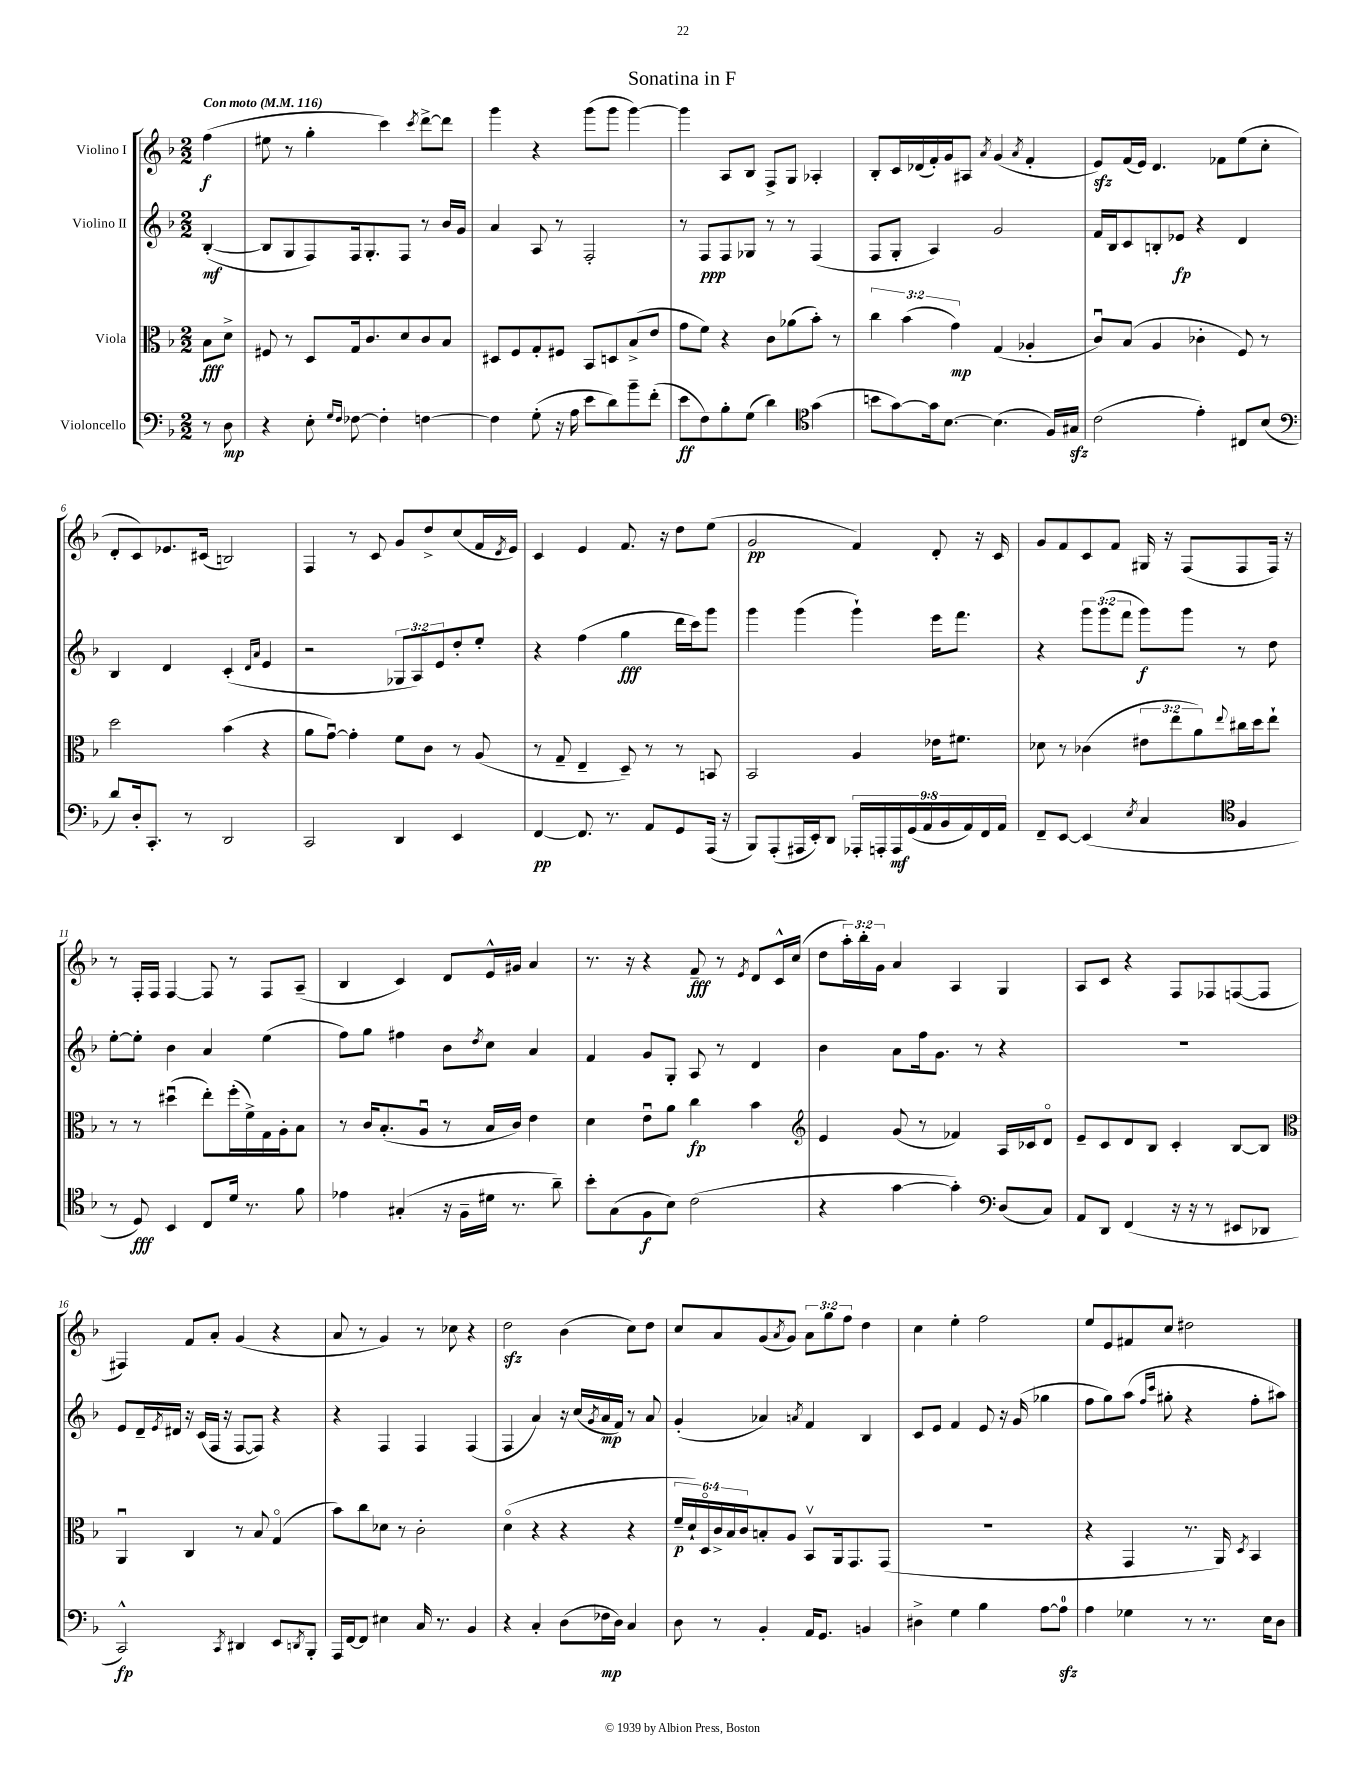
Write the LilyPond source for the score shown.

\header { title = "Sonatina in F" }
<<
\new StaffGroup <<
\new Staff = "s0" \with { instrumentName = "Violino I" } {
    \clef treble \key f \major \numericTimeSignature \time 2/2 \override Staff.TupletNumber.text = #tuplet-number::calc-fraction-text \partial 4 \tempo "Con moto" 4 = 116
    f''4\f( |
    eis''8 r8 g''4-. c'''4) \acciaccatura { c'''8 } d'''8~-> d'''8 |
    g'''4 r4 g'''8( g'''8 g'''4~) |
    g'''4 a8 bes8 f8-> g8 aes4-. |
    bes8-. c'16 des'16( f'16-.) g'16 ais8 \acciaccatura { a'8 } g'4( \acciaccatura { a'8 } f'4-. |
    e'8\sfz) f'16( e'16) d'4. fes'8 e''8( c''8-. |
    d'8-. c'8) ees'8. cis'16( b2) |
    f4 r8 c'8 g'8 d''8-> c''8( f'16 \acciaccatura { d'8 } e'16) |
    c'4 e'4 f'8. r16 d''8 e''8( |
    g'2\pp f'4) d'8-. r16 c'16 |
    g'8 f'8 c'8 f'8 gis16 r16 f8( f8 f16) r16 |
    r8 f16-. f16 f4~ f8 r8 f8 a8--( |
    bes4 c'4) d'8 e'16-^ gis'16 a'4 |
    r8. r16 r4 f'8--\fff r8 \acciaccatura { e'8 } d'8 c'16-^ c''16( |
    d''8 \tuplet 3/2 { a''16-.) bes''16-. g'16 } a'4 a4 g4 |
    a8 c'8 r4 f8 fes8 f8~( f8 |
    fis4) f'8 a'8-. g'4( r4 |
    a'8 r8 g'4) r8 ces''8 r4 |
    d''2\sfz bes'4( c''8) d''8 |
    c''8 a'8 g'8( \acciaccatura { a'8 } g'8) \tuplet 3/2 { a'8 g''8 f''8 } d''4 |
    c''4 e''4-. f''2 |
    e''8 e'8 fis'8 c''8 dis''2 \bar "|." |
}
\new Staff = "s1" \with { instrumentName = "Violino II" } {
    \clef treble \key f \major \numericTimeSignature \time 2/2 \override Staff.TupletNumber.text = #tuplet-number::calc-fraction-text \partial 4
    bes4~-.\mf( |
    bes8 g8 f8) f16 g8.-. f8 r8 bes'16 g'16 |
    a'4 a8 r8 f2-. |
    r8 f8\ppp f8 ges8 r8 r8 f4( |
    f8 g8-. a4) g'2 |
    f'16 bes16 c'8 b8-. ees'8\fp r4 d'4 |
    bes4 d'4 c'4-.( \grace { d'16 a'16 } e'4 |
    r2 \tuplet 3/2 { ges8 a8) e'8 } d''8-. e''8-. |
    r4 f''4( g''4\fff d'''16 c'''16) g'''8 |
    g'''4 g'''4( g'''4-!) e'''16 f'''8. |
    r4 \tuplet 3/2 { g'''8 g'''8( f'''8 } g'''8\f) g'''8 r8 d''8 |
    e''8~-. e''8-. bes'4 a'4 e''4( |
    f''8) g''8 fis''4 bes'8 \acciaccatura { d''8 } c''8 a'4 |
    f'4 g'8 g8-. a8 r8 d'4 |
    bes'4 a'8 f''16 g'8. r8 r4 |
    R1 |
    e'8 d'16-- \acciaccatura { e'8 } dis'16 r16 c'16( f16 r16 f8~ f8) r4 |
    r4 f4 f4 f4( |
    f4 a'4) r16 c''16( \acciaccatura { g'8 } a'16\mp f'16) r8 a'8 |
    g'4-.( aes'4) \acciaccatura { a'8 } f'4 bes4 |
    c'8 e'8 f'4 e'8 r16 g'16( ges''4 |
    f''8 g''8) a''8( \grace { f''16 c'''16 } gis''8-. r4 f''8-. ais''8) \bar "|." |
}
\new Staff = "s2" \with { instrumentName = "Viola" } {
    \clef alto \key f \major \numericTimeSignature \time 2/2 \override Staff.TupletNumber.text = #tuplet-number::calc-fraction-text \partial 4
    bes8\fff d'8-> |
    fis8 r8 d8 g16 c'8. d'8 c'8 bes8 |
    dis8 f8 g8-. fis8 bes,8 d8 bes8->( e'8 |
    g'8 f'8) r4 c'8 aes'8( bes'8-.) r8 |
    \tuplet 3/2 { c''4 bes'4( g'4\mp) } g4( aes4-. |
    c'8\downbow) bes8( a4 ces'4-. f8) r8 |
    d''2 bes'4( r4 |
    a'8 g'8~\downbow) g'4-. f'8 c'8 r8 a8( |
    r8 g8-- e4-- d8--) r8 r8 b,8 |
    bes,2 a4 ees'16 fis'8. |
    des'8 r8 ces'4( \tuplet 3/2 { eis'8 e''8 a'8) } \appoggiatura { e''8 } cis''16 d''16 e''8-! |
    r8 r8 dis''4\downbow( e''8-.) f''16-.( f'16->) g16 a16-. bes8 |
    r8 c'16 bes8.-.( a8\downbow r8 bes16 c'16) e'4 |
    d'4 e'8\downbow a'8 c''4\fp bes'4 |
    \clef treble e'4 g'8( r8 fes'4) a16 ces'16 d'8\flageolet |
    e'8-- c'8 d'8 bes8 c'4-. bes8~ bes8 |
    \clef alto a,4\downbow c4 r8 bes8 g4\flageolet( |
    bes'8) c''8 des'8 r8 c'2-. |
    d'4\flageolet( r4 r4 r4 |
    \tuplet 6/4 { f'16--\p d'16-!) d16\flageolet c'16-> bes16 c'16 } b8-. a8 bes,8\upbow a,16 g,8. g,8( |
    R1 |
    r4 g,4 r8. a,16) \acciaccatura { d8 } bes,4 \bar "|." |
}
\new Staff = "s3" \with { instrumentName = "Violoncello" } {
    \clef bass \key f \major \numericTimeSignature \time 2/2 \override Staff.TupletNumber.text = #tuplet-number::calc-fraction-text \partial 4
    r8 d8\mp |
    r4 e8-. \grace { g16 f16 } fes8~ fes4-. f4~ |
    f4 g8-.( r16 a16 e'8 d'8) bes'8-- f'8-.( |
    e'8\ff f8) bes8-. g8( d'4) \clef tenor g'4( |
    b'8 g'8~) g'16 bes8.~ bes4.( f16) gis16\sfz |
    c'2( e'4-.) cis8 bes8( |
    \clef bass d'8) d16-. c,8.-. r8 d,2 |
    c,2 d,4 e,4 |
    f,4~\pp f,8. r8. a,8 g,8 a,,16( r16 |
    bes,,8) a,,8-.( ais,,16 e,16-.) d,8 \tuplet 9/8 { aes,,16-. a,,16-. a,,16\mf g,16( a,16 bes,16 a,16) f,16 a,16 } |
    f,8-- e,8~ e,4( \acciaccatura { e8 } c4 \clef tenor f4 |
    r8 d8\fff) bes,4 c8 d'16 r8. f'8 |
    ees'4 gis4-.( r16 f16-- dis'16 r8. a'8--) |
    bes'8-. g8( f8\f bes8) c'2( |
    r4 g'4~ g'4-.) \clef bass d8( c8) |
    a,8 d,8 f,4( r16 r16 r8 eis,8 des,8 |
    c,2-^\fp) \acciaccatura { c,8 } dis,4 e,8 \acciaccatura { d,8 } bes,,8-. |
    a,,16 f,16~ f,8 eis4 c16 r8. bes,4 |
    r4 c4-. d8( fes16\mp d16) c4 |
    d8 r8 bes,4-. a,16 g,8. b,4 |
    dis4-> g4 bes4 a8~ a8-0\sfz |
    a4 ges4 r8 r8. e16 d8 \bar "|." |
}
>>
>>
